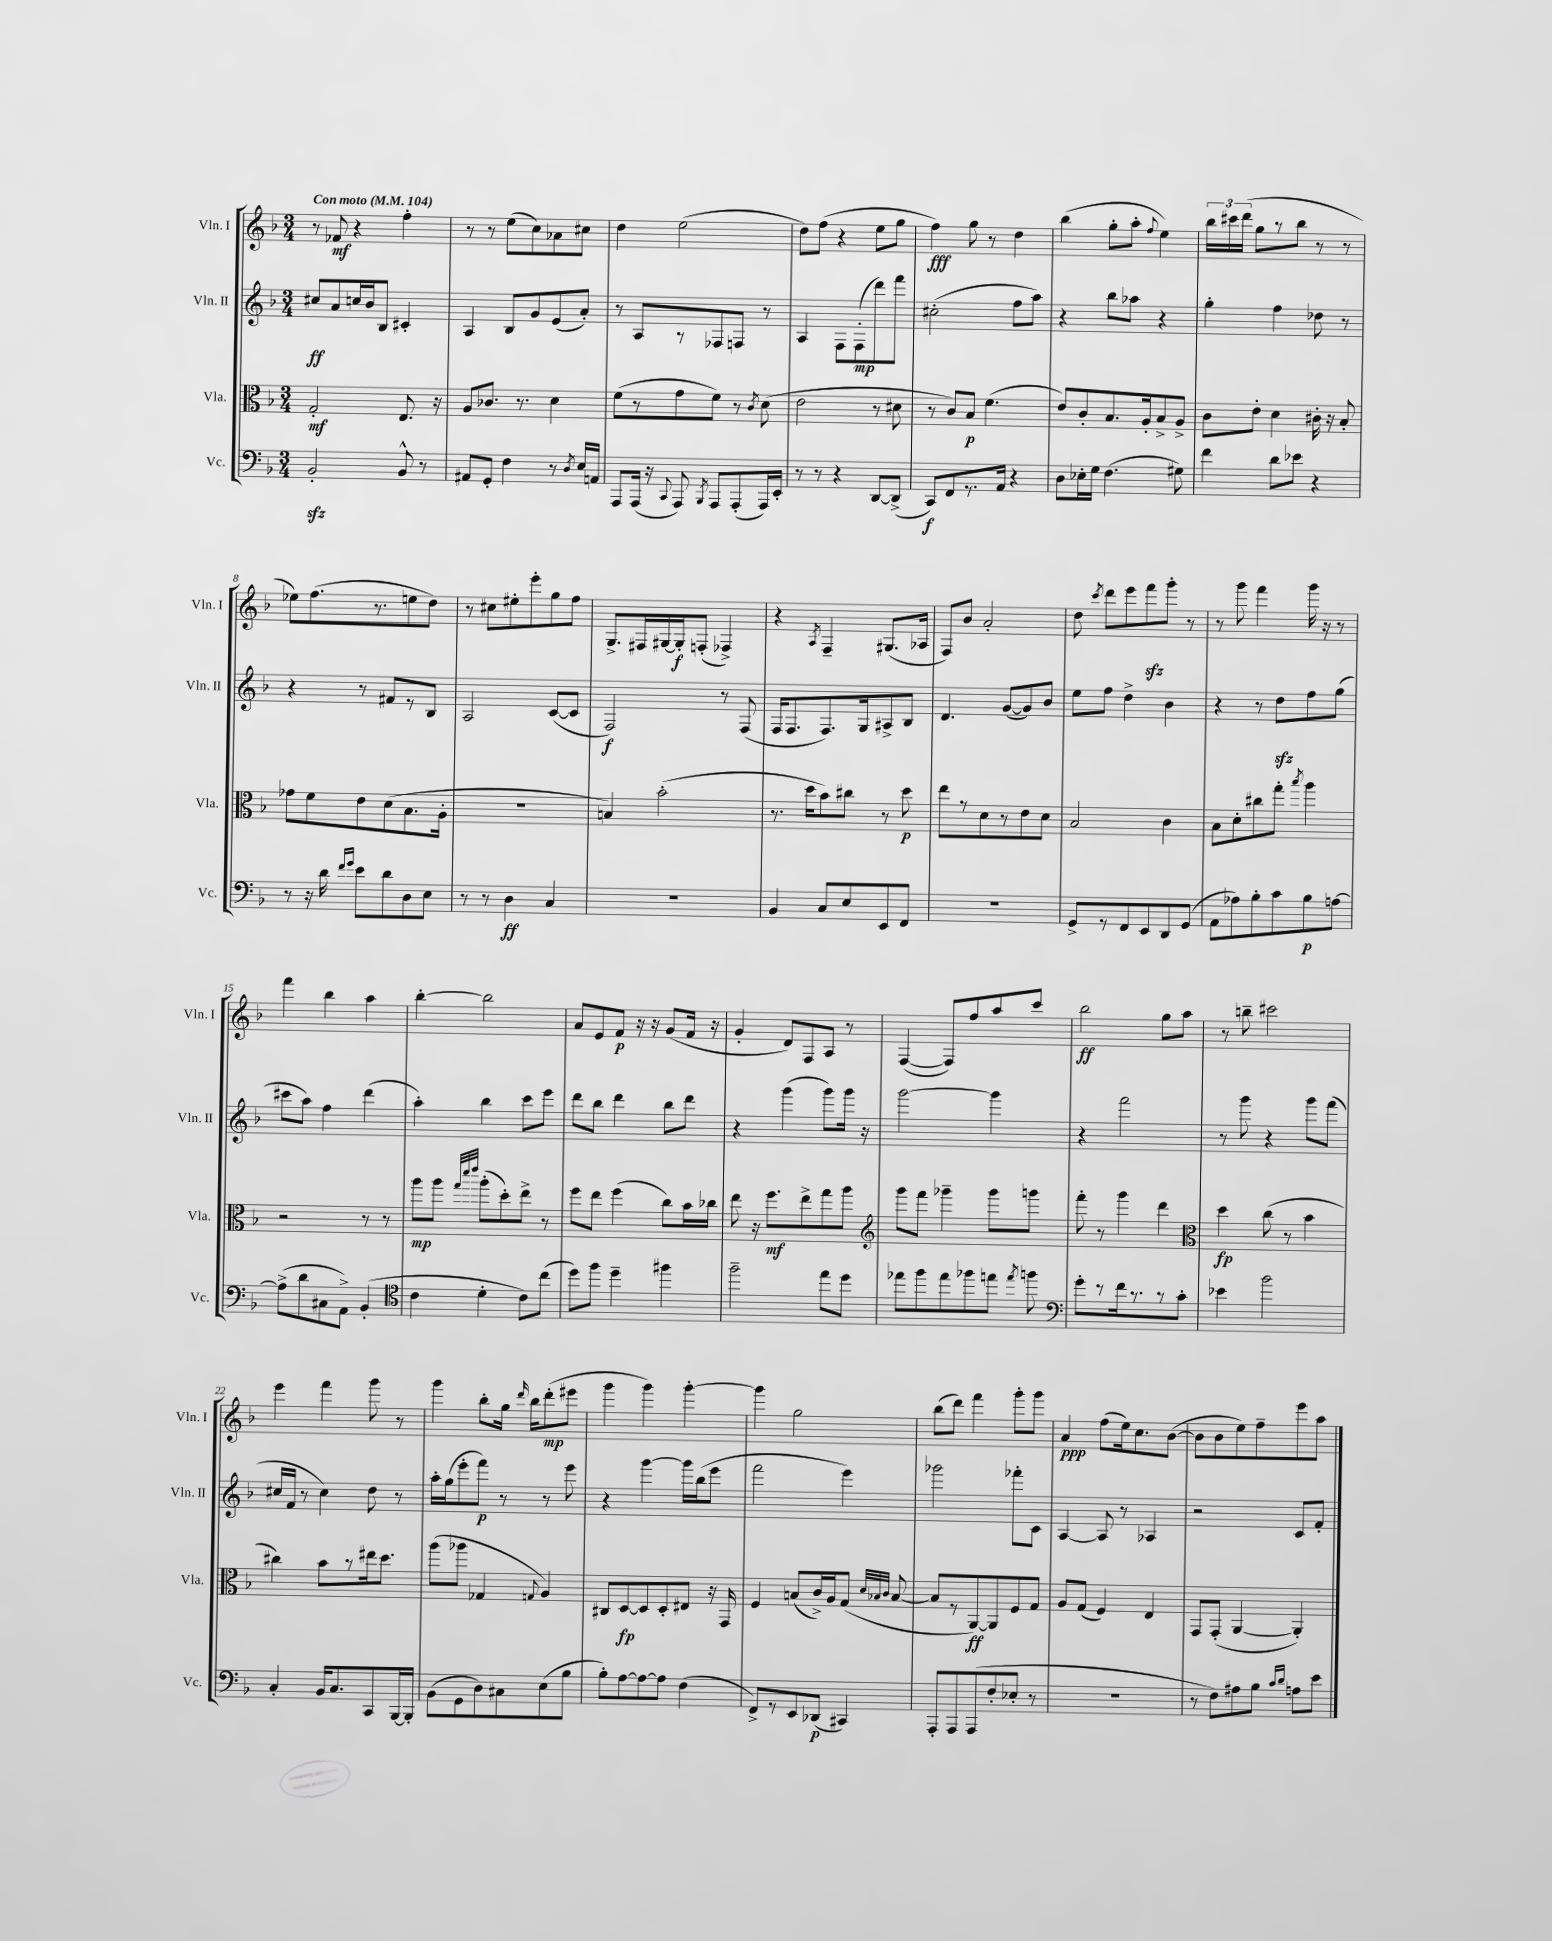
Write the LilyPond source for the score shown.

<<
\new StaffGroup <<
\new Staff = "s0" \with { instrumentName = "Vln. I" shortInstrumentName = "Vln. I" } {
    \clef treble \key f \major \numericTimeSignature \time 3/4 \tempo "Con moto" 4 = 104
    \autoBeamOff r8 fes'8\mf r4 f''4-. |
    r8 r8 e''8[( c''8) aes'8 cis''8] |
    d''4 e''2( |
    d''8[) f''8]( r4 e''8[ g''8] |
    f''4\fff) g''8 r8 d''4 |
    bes''4( g''8[-. a''8]-. \appoggiatura { f''8 } e''4) |
    \tuplet 3/2 { bes''16[ cis'''16 d'''16]( } g''8[ r8 bes''8] r8 r8 |
    ees''8[) f''8.( r8. e''8 d''8]) |
    r8 cis''8[ eis''8-. e'''8-. g''8 f''8] |
    g8.[-> fis16 gis16~ gis16-.\f f8]-.( fes4->) |
    r4 \acciaccatura { a8 } f4-- gis8.[( aes16] |
    f8[) bes'8] a'2-. |
    d''8 \acciaccatura { c'''8 } d'''8[ e'''8 f'''8\sfz g'''8]-. r8 |
    r8 g'''8 f'''4 g'''16 r16 r8 |
    f'''4 bes''4 a''4 |
    bes''4~-. bes''2 |
    a'8[ e'8 f'8]\p r16 r16 g'8[( f'16] r16 |
    g'4-. d'8[) f8 a8] r8 |
    f4~( f8[) f''8 a''8 c'''8] |
    bes''2\ff g''8[ a''8] |
    r8 b''8-- cis'''2 |
    e'''4 f'''4 g'''8 r8 |
    g'''4 bes''8[-. g''16] \grace { d'''16 } bes''16[ d'''8-.\mp( eis'''8] |
    g'''4 g'''4) g'''4~-. |
    g'''4 g''2 |
    bes''8[( d'''8]) f'''4 g'''8[-. g'''8] |
    a'4\ppp f''8[( e''16) c''8. bes'8]~( |
    bes'8[ bes'8 e''8) f''8-- e'''8 a''8] \bar "|." |
}
\new Staff = "s1" \with { instrumentName = "Vln. II" shortInstrumentName = "Vln. II" } {
    \clef treble \key f \major \numericTimeSignature \time 3/4
    \autoBeamOff cis''8[\ff a'8 c''16 bes'16 bes8] cis'4-. |
    a4 bes8[ g'8 e'8( a'8]-.) |
    r8 a8[ r8 fes8 f8] r8 |
    a4 f8[ f8-.\mp( d'''8) f'''8] |
    cis''2-.( f''8[ a''8]) |
    r4 bes''8[ aes''8] r4 |
    g''4-. f''4 des''8 r8 |
    r4 r8 fis'8[ r8 bes8] |
    a2 c'8[~( c'8] |
    f2\f) r8 f8( |
    f16[ f8. f8.) g16 ais8-> bes8] |
    d'4. g'8[~( g'8) bes'8] |
    e''8[ f''8] d''4-> bes'4 |
    r4 r8 d''8[\sfz f''8 g''8]( |
    cis'''8[ a''8]) f''4 d'''4( |
    a''4-.) bes''4 c'''8[ e'''8] |
    d'''8[ bes''8] d'''4 bes''8[ d'''8] |
    r4 g'''4( g'''8[) g'''16] r16 |
    g'''2~ g'''4 |
    r4 f'''2 |
    r8 g'''8 r4 g'''8[ f'''8]( |
    cis''16[ f'16] r8 cis''4) d''8 r8 |
    a''16[-. g''16( e'''8-. f'''8]\p) r8 r8 e'''8 |
    r4 g'''4~ g'''16[ bes''16( e'''8] |
    f'''2 e'''4) |
    ges'''2 fes'''8[-. c'8] |
    a4~ a8 r8 aes4 |
    r2 c'8[ f'8]-. \bar "|." |
}
\new Staff = "s2" \with { instrumentName = "Vla." shortInstrumentName = "Vla." } {
    \clef alto \key f \major \numericTimeSignature \time 3/4
    \autoBeamOff g2-.\mf e8. r16 |
    a8[ ces'8.] r8. d'4 |
    f'8[( r8 g'8 f'8]) r8 \acciaccatura { c'8 } d'8( |
    e'2 r8 dis'8 |
    r8 c'8[) bes8]\p f'4.( |
    e'8[) c'8-. bes8. a16-. bes8-> a8]-> |
    c'8[ e'8]-. d'4 cis'16-. r16 bes8-. |
    ges'8[ f'8 e'8 d'8( bes8. a16]-. |
    R2. |
    b4) bes'2-.( |
    r8. d''16[ bes'8) cis''8] r8 d''8\p |
    e''8[ r8 d'8 r8 e'8 d'8] |
    bes2 c'4 |
    bes8[ d'8-. cis''8 g''8]-. \acciaccatura { bes''8 } a''4 |
    r2 r8 r8 |
    a''8[\mp a''8] \grace { g''32[ d'''32 e'''32] } a''8[-.( d''8-.) e''8]-> r8 |
    f''8[ e''8] f''4( c''8[) bes'16 ces''16] |
    e''8 r16 f''8.[\mf e''8-> g''8 a''8] |
    \clef treble g'''8[ f'''8] ges'''4-- ges'''8[ g'''8] |
    f'''8-. r8 g'''4 d'''4 |
    \clef alto d''4\fp c''8( r8 bes'4 |
    cis''4) bes'8[ r8 eis''16 d''8.] |
    a''8[( aes''8] ges4 \appoggiatura { g8 } a4) |
    cis8[ d8~\fp d8 d8-. eis8] r16 g,16 |
    f4 b8[( c'16->) a16 g8]( \grace { d'32[ bes32 c'32] } bes8~ |
    bes8[ r8 a,8~\ff) a,8 f8 g8] |
    a8[ g8]( f4) e4 |
    g,8[ g,8]-.( a,4~ a,4-.) \bar "|." |
}
\new Staff = "s3" \with { instrumentName = "Vc." shortInstrumentName = "Vc." } {
    \clef bass \key f \major \numericTimeSignature \time 3/4
    \autoBeamOff bes,2-.\sfz bes,8-^ r8 |
    ais,8[ g,8]-. f4 r8 \acciaccatura { d8 } e16[ a,16] |
    a,,8[ a,,16]( r16 \appoggiatura { c,8 } a,,8) \acciaccatura { bes,,8 } a,,8[ a,,8-.( a,,16) e,16]-. |
    r8 r8 r4 d,8[~ d,8]->( |
    c,8[\f) f,8 r8. a,16] r4 |
    d8[ ees16-. g16] f4.( gis8) |
    f'4 d'8[ ees'8] r4 |
    r8 r16 d'16 \grace { f'16[ g'16] } e'8[ d'8 d8 e8] |
    r8 r8 d4\ff c4 |
    R2. |
    bes,4 c8[ e8 e,8 f,8] |
    R2. |
    g,8[-> r8 f,8 e,8 d,8 g,8]( |
    a,8[ aes8) bes8-. c'8 bes8\p a8]~ |
    a8[->( d'8 cis8 a,8]->) bes,4-.( |
    \clef tenor c'4 d'4-. c'8[) c''8]( |
    d''8[) f''8] d''4-- fis''4 |
    f''2-- e''8[ d''8] |
    ees''8[ f''8 ees''8 fes''8 e''8] \acciaccatura { e''8 } f''8 |
    \clef bass g'8[-. r8 f'16 r8. r8 c'8]-. |
    ees'4 bes'2 |
    c4-. bes,16[ c8. c,8 bes,,16~ bes,,16]-. |
    bes,8[( g,8 d8) cis8 e8( bes8] |
    bes8[-.) a8~ a8~ a8] f4( |
    f,8[->) r8 e,8 des,8]\p( cis,4) |
    a,,8[-. a,,8 a,,8( f8-. ees8]-. r8 |
    R2. |
    r8 f8[) ais8 bes8] \grace { c'16[ d'16] } a8[ e'8] \bar "|." |
}
>>
>>
